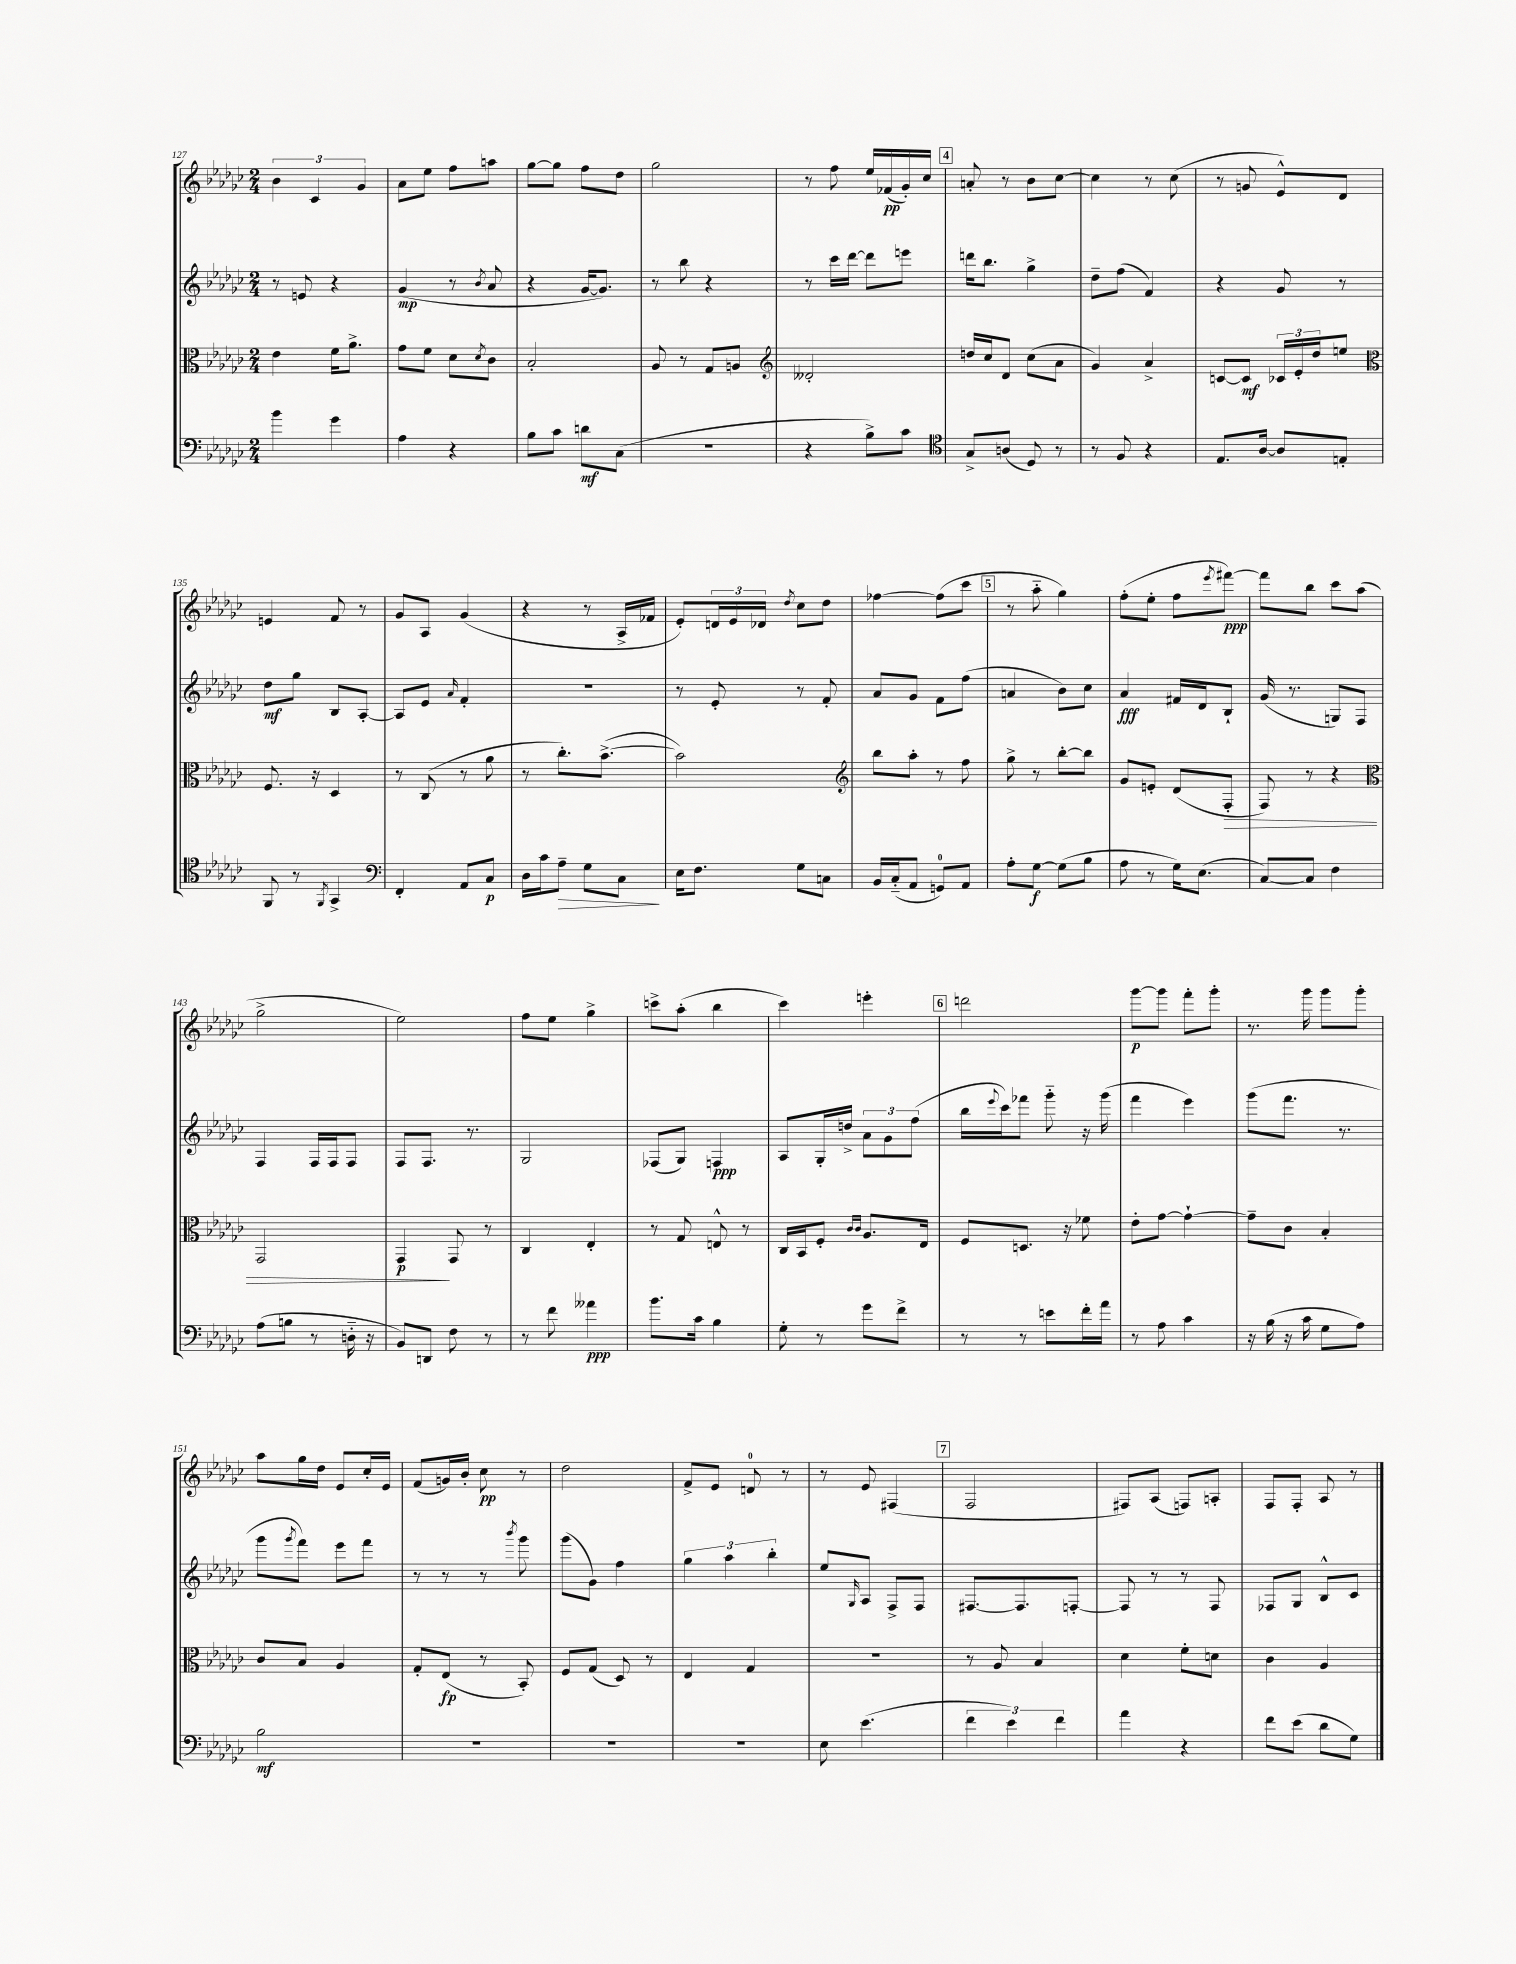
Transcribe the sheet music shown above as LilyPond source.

<<
\new StaffGroup <<
\new Staff = "s0" {
    \clef treble \key ges \major \numericTimeSignature \time 2/4
    \tuplet 3/2 { bes'4 ces'4 ges'4 } |
    aes'8 ees''8 f''8 a''8 |
    ges''8~ ges''8 f''8 des''8 |
    ges''2 |
    r8 f''8 ees''16 fes'16\pp( ges'16-.) ces''16 |
    \mark \markup { \box "4" } a'8-. r8 bes'8 ces''8~ |
    ces''4 r8 ces''8( |
    r8 g'8 ees'8-^) des'8 |
    e'4 f'8 r8 |
    ges'8 aes8 ges'4( |
    r4 r8 aes16-> fes'16 |
    ees'8-.) \tuplet 3/2 { d'16 ees'16 des'16 } \acciaccatura { des''8 } ces''8 des''8 |
    fes''4~ fes''8( ces'''8 |
    \mark \markup { \box "5" } r8 aes''8-_ ges''4) |
    f''8-.( ees''8-. f''8 \acciaccatura { ees'''8 } fis'''8~\ppp) |
    fis'''8 bes''8 ces'''8 aes''8( |
    ges''2-> |
    ees''2) |
    f''8 ees''8 ges''4-> |
    c'''8-> aes''8-.( bes''4 |
    ces'''4) e'''4-. |
    \mark \markup { \box "6" } d'''2 |
    ges'''8~\p ges'''8 f'''8-. ges'''8-. |
    r8. ges'''16 ges'''8 ges'''8-. |
    aes''8 ges''16 des''16 ees'8 ces''16-. ees'16 |
    f'8( g'16) bes'16-. ces''8\pp r8 |
    des''2 |
    f'8-> ees'8 d'8-0 r8 |
    r8 ees'8 fis4( |
    \mark \markup { \box "7" } f2 |
    fis8) aes8( f8) a8-. |
    f8 f8-. aes8 r8 \bar "|." |
}
\new Staff = "s1" {
    \clef treble \key ges \major \numericTimeSignature \time 2/4
    r8 e'8 r4 |
    ges'4\mp( r8 \acciaccatura { bes'8 } aes'8 |
    r4 ges'16~ ges'8.) |
    r8 bes''8 r4 |
    r8 ces'''16 des'''16~ des'''8 e'''8 |
    \mark \markup { \box "4" } d'''16 bes''8. ges''4-> |
    des''8-- f''8( f'4) |
    r4 ges'8 r8 |
    des''8\mf ges''8 bes8 aes8~-. |
    aes8 ees'8 \grace { aes'16 } f'4-. |
    R2 |
    r8 ees'8-. r8 f'8-. |
    aes'8 ges'8 f'8 f''8( |
    \mark \markup { \box "5" } a'4 bes'8) ces''8 |
    aes'4\fff fis'16 des'16 bes8-! |
    ges'16( r8. g8) f8 |
    f4 f16 f16 f8 |
    f8 f8. r8. |
    ges2 |
    fes8( ges8) f4\ppp |
    aes8 ges16-. d''16-> \tuplet 3/2 { aes'8 ges'8 f''8( } |
    \mark \markup { \box "6" } bes''16 \appoggiatura { ees'''8 } ces'''16) fes'''8 ges'''8-_ r16 ges'''16( |
    f'''4 ees'''4) |
    ges'''8( f'''8. r8. |
    ges'''8 \acciaccatura { ges'''8 } f'''8) ees'''8 f'''8 |
    r8 r8 r8 \acciaccatura { bes'''8 } ges'''8 |
    ges'''8( ges'8) f''4 |
    \tuplet 3/2 { ges''4 aes''4 bes''4-. } |
    ees''8 \grace { ges16 } aes8 f8-> f8 |
    \mark \markup { \box "7" } fis8.~ fis8. f8~-. |
    f8 r8 r8 f8 |
    fes8 ges8 bes8-^ ces'8 \bar "|." |
}
\new Staff = "s2" {
    \clef alto \key ges \major \numericTimeSignature \time 2/4
    ees'4 f'16 aes'8.-> |
    ges'8 f'8 des'8 \acciaccatura { des'8 } ces'8 |
    bes2-. |
    aes8 r8 ges8 a8 |
    \clef treble deses'2-. |
    \mark \markup { \box "4" } d''16 ces''16 des'8 ces''8( aes'8 |
    ges'4) aes'4-> |
    c'8~ c'8\mf \tuplet 3/2 { ces'16 ees'16-. des''16 } e''8 |
    \clef alto f8. r16 des4 |
    r8 ces8( r8 aes'8 |
    r8 ces''8.-.) bes'8.~->( |
    bes'2) |
    \clef treble bes''8 aes''8-. r8 f''8 |
    \mark \markup { \box "5" } ges''8-> r8 bes''8~-. bes''8 |
    ges'8 e'8-. des'8( f8-.\> |
    f8) r8 r4 |
    \clef alto ges,2 |
    ges,4\p\! ges,8 r8 |
    ces4 ees4-. |
    r8 ges8 e8-^ r8 |
    ces16 bes,16 f8-. \grace { ces'16 ces'16 } aes8. ees16 |
    \mark \markup { \box "6" } f8 d8. r16 fes'8 |
    ees'8-. ges'8~ ges'4~-! |
    ges'8-- ces'8 bes4-. |
    ces'8 bes8 aes4 |
    ges8-. ees8\fp( r8 bes,8-.) |
    f8 ges8( des8) r8 |
    ees4 ges4 |
    R2 |
    \mark \markup { \box "7" } r8 aes8 bes4 |
    des'4 f'8-. d'8 |
    ces'4 aes4 \bar "|." |
}
\new Staff = "s3" {
    \clef bass \key ges \major \numericTimeSignature \time 2/4
    bes'4 ges'4 |
    aes4 r4 |
    bes8 ces'8 d'8\mf ces8( |
    r2 |
    r4 bes8->) ces'8 |
    \mark \markup { \box "4" } \clef tenor ges8-> a8( des8) r8 |
    r8 f8 r4 |
    ees8. aes16~ aes8 e8-. |
    f,8 r8 \acciaccatura { f,8 } ges,4-> |
    \clef bass f,4-. aes,8 ces8\p |
    des16 ces'16 aes8--\> ges8 ces8\! |
    ees16 f8. ges8 c8 |
    bes,16 ces16-_( aes,8 g,8-0) aes,8 |
    \mark \markup { \box "5" } aes8-. ges8~\f ges8( bes8 |
    aes8 r8 ges16) ees8.( |
    ces8~) ces8 f4 |
    aes8( b8 r8 d16-_ r16 |
    bes,8) d,8 f8 r8 |
    r8 f'8 aeses'4\ppp |
    bes'8. ces'16 bes4 |
    ges8-. r8 ges'8 f'8-> |
    \mark \markup { \box "6" } r8 r8 e'8 f'16-. aes'16 |
    r8 aes8 ces'4 |
    r16 bes16( r16 ces'16 ges8 aes8) |
    bes2\mf |
    R2 |
    R2 |
    R2 |
    ees8 ees'4.( |
    \mark \markup { \box "7" } \tuplet 3/2 { f'4 ees'4) f'4 } |
    aes'4 r4 |
    f'8 ees'8( des'8 ges8) \bar "|." |
}
>>
>>
\layout { \context { \Score currentBarNumber = #127 } }
